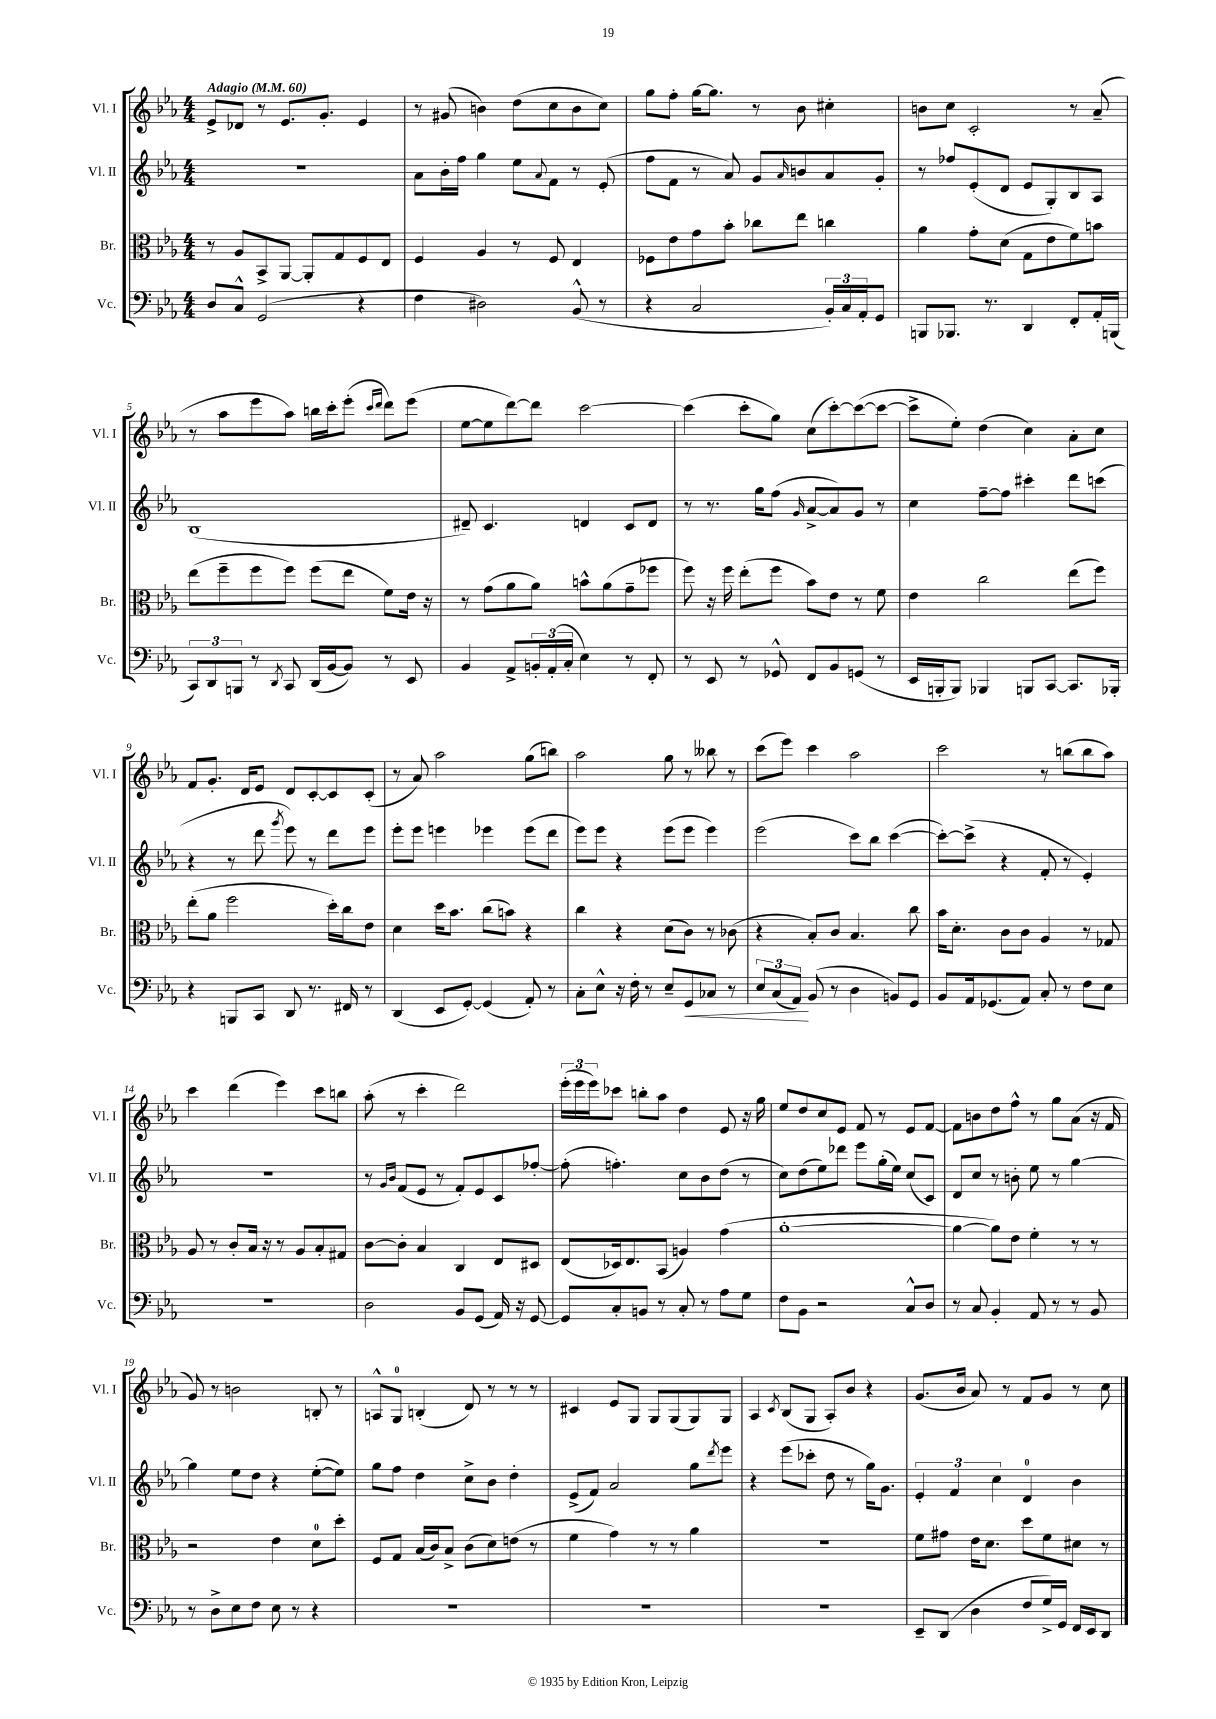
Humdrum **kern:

**kern	**kern	**kern	**kern
*staff4	*staff3	*staff2	*staff1
*clefF4	*clefC3	*clefG2	*clefG2
*k[b-e-a-]	*k[b-e-a-]	*k[b-e-a-]	*k[b-e-a-]
*M4/4	*M4/4	*M4/4	*M4/4
*MM60	*MM60	*MM60	*MM60
8D/L	8r	1r	8e-^/L
8C^^/J	8A-/L	.	8d-/J
(2GG/	8BB-^/	.	8r
.	[8AA-/J	.	8.e-/L
.	8AA-'/]L	.	.
.	.	.	8.g'/J
.	8G/	.	.
4r	8F/	.	4e-/
.	8E-/J	.	.
=	=	=	=
4F\	4F/	8a-\L	8r
.	.	16b-'\L	(8g#/
.	.	16ff\JJ	.
2D#\)	4A-/	4gg\	4b\)
.	8r	8ee-\L	(8dd\L
.	.	8qqa-/	.
.	8F/	8f\J	8cc\
(8BB-^^/	4E-/	8r	8b\
8r	.	(8e-'/	8cc\J)
=	=	=	=
4r	8F-\L	8ff\L	8gg\L
.	8e-\	8f\J	8ff'\J
2C/	8g\	8r	[16gg\LK
.	.	.	8.gg\]J
.	8b-'\J	8a-/)	.
.	8cc-\L	8g/L	8r
.	.	16qqa-/	.
.	8ee-\J	8b/	8b-\
24BB-'/LL)	4cc\	8a-/	4cc#'\
24C/	.	.	.
24AA-'/J	.	.	.
8GG/J	.	8g'/J	.
=	=	=	=
8BBB/L	4a-\	8r	8b\L
8.BBB-/J	.	8ff-/L	8cc\J
.	8g'\L	(8e-'/	2c'/
8.r	.	.	.
.	(8d\J	8d/J	.
4DD/	8G\L	8e-/L	.
.	8e-\	8G'/)	.
8FF'/L	8f\)	8B-/	8r
16AA-'/L	8b\J	8A-/J	(8a-~/
(16BBB/JJ	.	.	.
=	=	=	=
12CC/L)	(8ee-\L	(1B-	8r
12DD/	.	.	.
.	8ff~\	.	8aa-\L
12BBB/J	.	.	.
8r	8ff\	.	8eee-\
8qDD/	.	.	.
8CC/	8ff\J)	.	8aa-\J)
(16DD/LL	(8ff\L	.	16bb\LL
[16BB-/J	.	.	16ccc'\J
8BB-/]J)	8ee-\J	.	(8eee-'\J
.	.	.	16qqccc/LL
.	.	.	16qqddd/JJ
8r	8f\L)	.	8ddd\L)
8EE-/	16e-\Jk	.	(8eee-\J
.	16r	.	.
=	=	=	=
4BB-/	8r	8d#~/)	[8ee-\L
.	(8g\L	4.c/	8ee-\]
8AA-^/L	8a-\	.	[8ddd\)
24BB'/L	8a-\J)	.	8ddd\]J
(24AA-'/	.	.	.
24C'/JJ	.	.	.
4E-\)	8b^^\L	4d/	[2ccc\
.	(8a-\	.	.
8r	8g~\	8c/L	.
8FF'/	8ff-\J	8d/J	.
=	=	=	=
8r	8ff\)	8r	(4ccc\]
8EE-/	16r	8.r	.
.	16ff\	.	.
8r	(8ee-'\L	.	8ccc'\L
.	.	16gg\LK	.
8GG-^^/	8ff\J	(8ff\J	8gg\J)
.	.	16qqg/	.
8FF/L	8b-\L)	[8a-^/L	(8cc\L
8BB-/	8e-\J	8a-/])	[8ccc'\)
(8GG/J	8r	8g/J	(8ccc\_
8r	8f\	8r	8ccc\_J
=	=	=	=
16EE-/LL	4e-\	4cc\	8ccc^\]L
16BBB'/J	.	.	.
8BBB/J)	.	.	8ee-'\J)
4BBB-/	2cc\	[8ff~\L	(4dd\
.	.	8ff\]J	.
8BBB/L	.	4ccc#'\	4cc\)
[8CC/J	.	.	.
8.CC/]L	(8ee-\L	8ddd\L	8a-'\L
.	8ff\J)	(8ccc\J	8cc\J
16BBB-'/Jk	.	.	.
=	=	=	=
4r	(8ee-'\L	4r	8f/L
.	8a-\J	.	8.g'/J
8BBB/L	2ff\	8r	.
.	.	.	16d/LK
8CC/J	.	8ddd\	8e-/J
.	.	8qggg/	.
8DD/	.	8eee-\)	8d/L
8.r	.	8r	[8c'/
.	16dd'\LL)	8ddd\L	8c/]
16FF#/	16cc\J	.	.
8r	8e-\J	8eee-\J	(8c'/J
=	=	=	=
(4DD/	4d\	8eee-'\L	8r
.	.	8eee-\J	8a-/)
8EE-/L	16dd\LK	4eee\	2aa-\
.	8.b-\J	.	.
[8GG'/J)	.	.	.
(4GG/]	(8cc\L	4eee-\	.
.	8b\J)	.	.
8AA-'/)	4r	(8eee-\L	(8gg\L
8r	.	8ddd\J	8bb\J)
=	=	=	=
8C'\L	4cc\	8eee-\L)	2aa-\
8E-^^\J	.	8eee-\J	.
16r	4r	4r	.
16F'\	.	.	.
8r	.	.	.
8E-~/L	(8d\L	(8eee-\L	8gg\
8GG/	8c\J)	8eee-\J	8r
8C-/J	8r	4eee-\)	8bb--\
8r	(8c-\	.	8r
=	=	=	=
12E-/L	4r	(2eee-\	(8ccc\L
(12C/	.	.	.
.	.	.	8eee-\J)
12AA-/J)	.	.	.
(8BB-/	8B-'/L)	.	4ccc\
8r	8c/J	.	.
4D\	4.B-/	8ccc\L)	2aa-\
.	.	8bb-\J	.
8BB/L)	.	([4ccc\	.
8GG/J	8cc\	.	.
=	=	=	=
8BB-/L	16b-\LK	8ccc'\_L)	2ccc\
.	8.d'\J	.	.
16AA-/k	.	(8ccc^\]J	.
(8.GG-/	.	.	.
.	8c\L	4r	.
8AA-/J)	8c\J	.	.
8C'/	4A-/	8f'/	8r
8r	.	8r	(8bb\L
8F\L	8r	4e-'/)	8bb\
8E-\J	8G-/	.	8aa-\J)
=	=	=	=
1r	8A-/	1r	4ccc\
.	8r	.	.
.	8c'/L	.	(4ddd\
.	16B-/Jk	.	.
.	16r	.	.
.	8r	.	4eee-\)
.	8A-/L	.	.
.	8B-'/	.	8ccc\L
.	8G#/J	.	8bb\J
=	=	=	=
2D\	[8c\L	8r	(8aa-'\
.	.	16qqg/LL	.
.	.	16qqb-/JJ	.
.	8c'\]J	(8f/L	8r
.	4B-/	8e-/J	4ccc'\
.	.	8r	.
8BB-/L	4C/	8f'/L)	2ddd\)
(8GG/J	.	8e-/	.
16AA-/)	8E-/L	8c/	.
16r	.	.	.
[8GG/	8D#/J	[8ff-'/J	.
=	=	=	=
8GG/]L	(8E-/L	(8ff-'\]	(24eee-'\LL
.	.	.	24eee-\
.	.	.	24eee-\J)
8C'/	16D-/k)	4.ff'\)	8ccc-\J
.	8.E-/	.	.
8BB/J	.	.	8bb'\L
8r	(8BB-/J	.	8aa-\J
8C'/	4A/)	8cc\L	4dd\
8r	.	8b-\	.
8A-\L	(4g\	(8dd\J	8e-/
8G\J	.	8r	16r
.	.	.	16gg\
=	=	=	=
8F\L	[1a-'	8cc\L)	8ee-/L
8BB-\J	.	(8dd\	8dd/
2r	.	8ee-\)	8cc/
.	.	8ddd-\J	8e-/J
.	.	8eee-\L	8f/
.	.	(16gg'\L	8r
.	.	16ee-\JJ)	.
8C^^/L	.	(8cc/L	8e-/L
8D/J	.	8c/J)	[8f/J
=	=	=	=
8r	4a-\_	8d/L	8f\]L
8C/	.	8cc/J	8b\
4BB-'/	8a-\]L)	8r	8dd\
.	8e-\J	8b'\	8ff^^\J
8AA-/	4f'\	8ee-\	8r
8r	.	8r	8gg\L
8r	8r	[4gg\	(8a-\J
8BB-/	8r	.	16r
.	.	.	16f/
=	=	=	=
8r	2r	4gg\]	8g/)
8D^\L	.	.	8r
8E-\	.	8ee-\L	2b\
8F\J	.	8dd\J	.
8E-\	4e-\	4r	.
8r	.	.	.
4r	8d\L	([8ee-'\L	8B'/
.	8dd'\J	8ee-\]J)	8r
=	=	=	=
1r	8F/L	8gg\L	8A^^/L
.	8G/J	8ff\J	8G/J
.	(16B-/LL	4dd\	(4B'/
.	16c/J)	.	.
.	8B-^/J	.	.
.	(8c\L	8cc^\L	8d/)
.	8d\)	8b-\J	8r
.	(8e\J	4dd'\	8r
.	8r	.	8r
=	=	=	=
1r	4f\	(8e-^/L	4c#/
.	.	8f/J)	.
.	4g\)	2a-/	8e-/L
.	.	.	8G/J
.	8r	.	8G/L
.	8r	.	(8G/
.	4a-\	8gg\L	8G/)
.	.	8qddd/	.
.	.	8eee-\J	8G/J
=	=	=	=
1r	1r	4r	4A-/
.	.	.	8qc/
.	.	(8eee-\L	(8B-/L
.	.	8ccc-'\J	8G/J
.	.	8dd\	8A-'/L)
.	.	8r	8b-/J
.	.	16gg\LK)	4r
.	.	8.g\J	.
=	=	=	=
8EE-~/L	8f\L	6e-'/	(8.g/L
(8DD/J	8g#\J	.	.
.	.	6f/	.
.	.	.	16b-/Jk
4D\	16e-\LK	.	8a-/)
.	8.d\J	.	.
.	.	6cc\	.
.	.	.	8r
8F/L	8dd\L	4d/	8f/L
16G^/L)	8f\	.	8g/J
16GG/JJ	.	.	.
16FF/LL	8d#\J	4b-\	8r
16EE-/J	.	.	.
8DD/J	8r	.	8cc\
==	==	==	==
*-	*-	*-	*-
